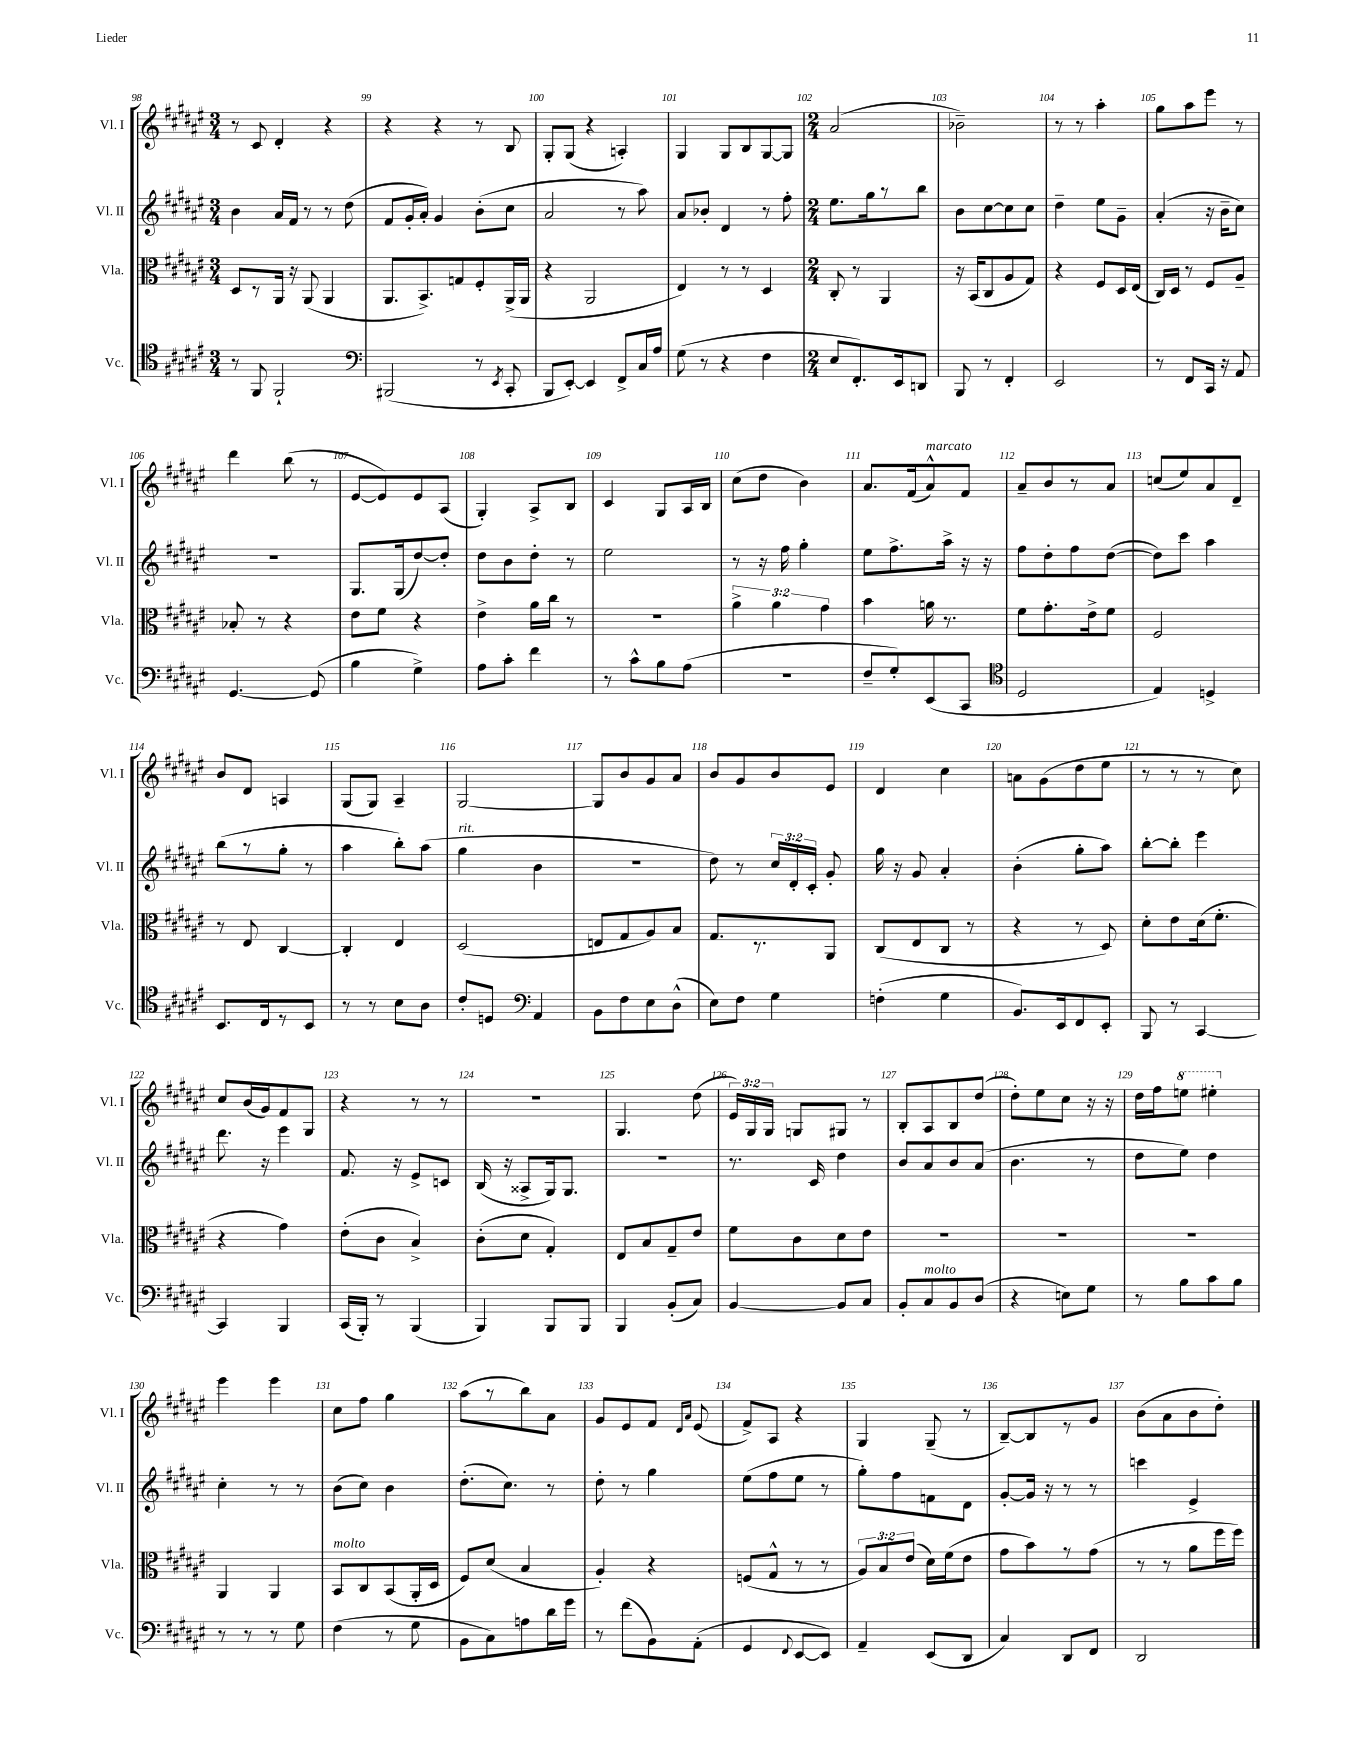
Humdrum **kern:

**kern	**kern	**kern	**kern
*staff4	*staff3	*staff2	*staff1
*clefC4	*clefC3	*clefG2	*clefG2
*k[f#c#g#d#a#e#]	*k[f#c#g#d#a#e#]	*k[f#c#g#d#a#e#]	*k[f#c#g#d#a#e#]
*M3/4	*M3/4	*M3/4	*M3/4
8r	8D#	4b	8r
8FF#	8r	.	8c#
2FF#`	16AA#	16a#	4d#'
.	16r	16f#	.
.	(8AA#	8r	.
.	4AA#	8r	4r
.	.	(8dd#	.
=	=	=	=
*clefF4	*	*	*
(2BBB#	8.AA#	8f#	4r
.	.	16g#'	.
.	8.BB^)	16a#')	.
.	.	4g#	4r
.	8G	.	.
8r	8F#'	(8b'	8r
8qEE#	.	.	.
8CC#'	(16AA#^	8cc#	8B
.	16AA#	.	.
=	=	=	=
8BBB	4r	2a#	8G#'
[8EE#')	.	.	(8G#
4EE#]	2AA#	.	4r
8FF#^	.	8r	4A')
16C#	.	8aa#)	.
16A#	.	.	.
=	=	=	=
(8G#	4E#)	8a#	4G#
8r	.	8b-'	.
4r	8r	4d#	8G#
.	8r	.	8B
4F#	4D#	8r	[8G#
.	.	8ff#'	8G#]
=	=	=	=
*M2/4	*M2/4	*M2/4	*M2/4
8E#	8C#'	8.ee#	(2a#
8.FF#')	8r	.	.
.	.	16gg#	.
.	4AA#	8r	.
16EE#	.	.	.
8DD	.	8bb	.
=	=	=	=
8BBB	16r	8b	2b-~)
.	(16BB	.	.
8r	8C#	[8cc#	.
4FF#'	8A#	8cc#]	.
.	8G#)	8cc#	.
=	=	=	=
2EE#	4r	4dd#~	8r
.	.	.	8r
.	8F#	8ee#	4aa#'
.	16D#	8g#~	.
.	(16E#	.	.
=	=	=	=
8r	16C#)	(4a#'	8gg#
.	16D#	.	.
8FF#	8r	.	8aa#
16CC#	8F#	16r	8eee#
16r	.	16b~	.
8AA#	8A#~	8cc#)	8r
=	=	=	=
[4.GG#	8B-'	2r	4ddd#
.	8r	.	.
.	4r	.	(8bb
(8GG#]	.	.	8r
=	=	=	=
4B	8e#	8.G#	[8e#
.	8f#	.	8e#])
.	.	(16G#	.
4G#^)	4r	[8dd#)	8e#
.	.	8dd#']	(8A#
=	=	=	=
8A#	4e#^	8dd#	4G#')
8c#'	.	8b	.
4f#	16a#	8dd#'	8A#^
.	16cc#	.	.
.	8r	8r	8B
=	=	=	=
8r	2r	2ee#	4c#
8c#^^	.	.	.
8B	.	.	8G#
(8A#	.	.	16A#
.	.	.	16B
=	=	=	=
2r	6a#^	8r	(8cc#
.	.	16r	8dd#
.	6a#	.	.
.	.	16ff#	.
.	.	4gg#'	4b)
.	6g#	.	.
=	=	=	=
8F#~	4b	8ee#	8.a#
8G#')	.	8.ff#^	.
.	.	.	(16f#
(8EE#	16a	.	8a#^^)
.	8.r	16aa#^	.
8CC#	.	16r	8f#
.	.	16r	.
=	=	=	=
*clefC4	*	*	*
2D#	8f#	8ff#	8a#~
.	8.g#'	8dd#'	8b
.	.	8ff#	8r
.	16e#^	.	.
.	8f#	([8dd#	8a#
=	=	=	=
4E#)	2F#	8dd#])	(8cc
.	.	8ccc#	8ee#)
4D^	.	4aa#	8a#
.	.	.	8d#~
=	=	=	=
8.BB	8r	(8bb	8b
.	8E#	8r	8d#
16C#	.	.	.
8r	[4C#	8gg#'	4A
8BB	.	8r	.
=	=	=	=
8r	4C#']	4aa#	(8G#
8r	.	.	8G#)
8B	4E#	8bb')	4A#~
8A#	.	(8aa#	.
=	=	=	=
8c#'	(2D#	4gg#	[2G#
8D	.	.	.
*clefF4	*	*	*
4AA#	.	4b	.
=	=	=	=
8BB	8E	2r	8G#]
8F#	8G#	.	8b
8E#	8A#)	.	8g#
(8D#^^	8B	.	8a#
=	=	=	=
8E#)	8.G#	8dd#)	8b
8F#	.	8r	8g#
.	8.r	.	.
4G#	.	24cc#	8b
.	.	24d#'	.
.	.	24c#'	.
.	8AA#	8g#'	8e#
=	=	=	=
(4F'	(8C#	16gg#	4d#
.	.	16r	.
.	8E#	8g#	.
4G#	8C#	4a#'	4cc#
.	8r	.	.
=	=	=	=
8.BB)	4r	(4b'	8a
.	.	.	(8g#
16EE#	.	.	.
8FF#	8r	8gg#'	8dd#
8EE#'	8D#)	8aa#)	8ee#
=	=	=	=
8BBB	8d#'	[8bb'	8r
8r	8e#	8bb']	8r
[4CC#	(16d#	4eee#	8r
.	8.f#'	.	.
.	.	.	8cc#)
=	=	=	=
4CC#]	4r	8.ddd#	8cc#
.	.	.	(16b
.	.	16r	16g#)
4BBB	4g#)	4eee#	8f#
.	.	.	8G#
=	=	=	=
(16CC#	(8e#'	8.f#	4r
16BBB')	.	.	.
8r	8c#	.	.
.	.	16r	.
(4BBB	4B^)	8e#^	8r
.	.	8c	8r
=	=	=	=
4BBB)	(8c#'	(16B	2r
.	.	16r	.
.	8d#	8A##^	.
8BBB	4G#')	16G#)	.
.	.	8.G#	.
8BBB	.	.	.
=	=	=	=
4BBB	8E#	2r	4.G#
.	8B	.	.
(8BB'	8G#~	.	.
8C#)	8e#	.	(8dd#
=	=	=	=
[4BB	8f#	8.r	24e#)
.	.	.	24G#
.	.	.	24G#
.	8c#	.	8G
.	.	16c#	.
8BB]	8d#	4dd#	8G#
8C#	8e#	.	8r
=	=	=	=
8BB'	2r	8b	8B'
8C#	.	8a#	8A#
8BB	.	8b	8B
(8D#	.	(8a#	(8dd#
=	=	=	=
4r	2r	4.b	8dd#')
.	.	.	8ee#
8E)	.	.	8cc#
8G#	.	8r	16r
.	.	.	16r
=	=	=	=
8r	2r	8dd#	16dd#
.	.	.	16ff#
8B	.	8ee#)	8eee
8c#	.	4dd#	4eee#'
8B	.	.	.
=	=	=	=
8r	4AA#	4cc#'	4eee#
8r	.	.	.
8r	4AA#	8r	4eee#
8G#	.	8r	.
=	=	=	=
(4F#	8BB	(8b	8cc#
.	8C#	8cc#)	8ff#
8r	(8BB	4b	4gg#
8G#	16AA#'	.	.
.	16D#	.	.
=	=	=	=
8BB	8F#)	(8.dd#'	(8aa#
8C#)	(8d#	.	8r
.	.	8.cc#)	.
8A	4B	.	8bb)
16d#	.	8r	8a#
16g#	.	.	.
=	=	=	=
8r	4A#')	8dd#'	8g#
(8f#	.	8r	8e#
8BB)	4r	4gg#	8f#
.	.	.	16qqd#
.	.	.	16qqa#
(8AA#'	.	.	(8e#
=	=	=	=
4GG#	(8F	(8ee#	8f#^)
.	8G#^^	8ff#	8A#
8qqFF#	.	.	.
[8EE#	8r	8ee#	4r
8EE#])	8r	8r	.
=	=	=	=
4AA#~	12A#)	8gg#')	4G#
.	12B	.	.
.	.	8ff#	.
.	(12e#	.	.
(8EE#	16d#)	8f	(8G#~
.	(16f#	.	.
8DD#	8e#	8d#	8r
=	=	=	=
4C#)	8g#	[8g#'	[8B~)
.	8b)	16g#]	8B]
.	.	16r	.
8DD#	8r	8r	8r
8FF#	(8g#	8r	8g#
=	=	=	=
2DD#	8r	4ccc	(8b
.	8r	.	8a#
.	8a#	4e#^	8b
.	16ff#	.	8dd#')
.	16ff#)	.	.
==	==	==	==
*-	*-	*-	*-
